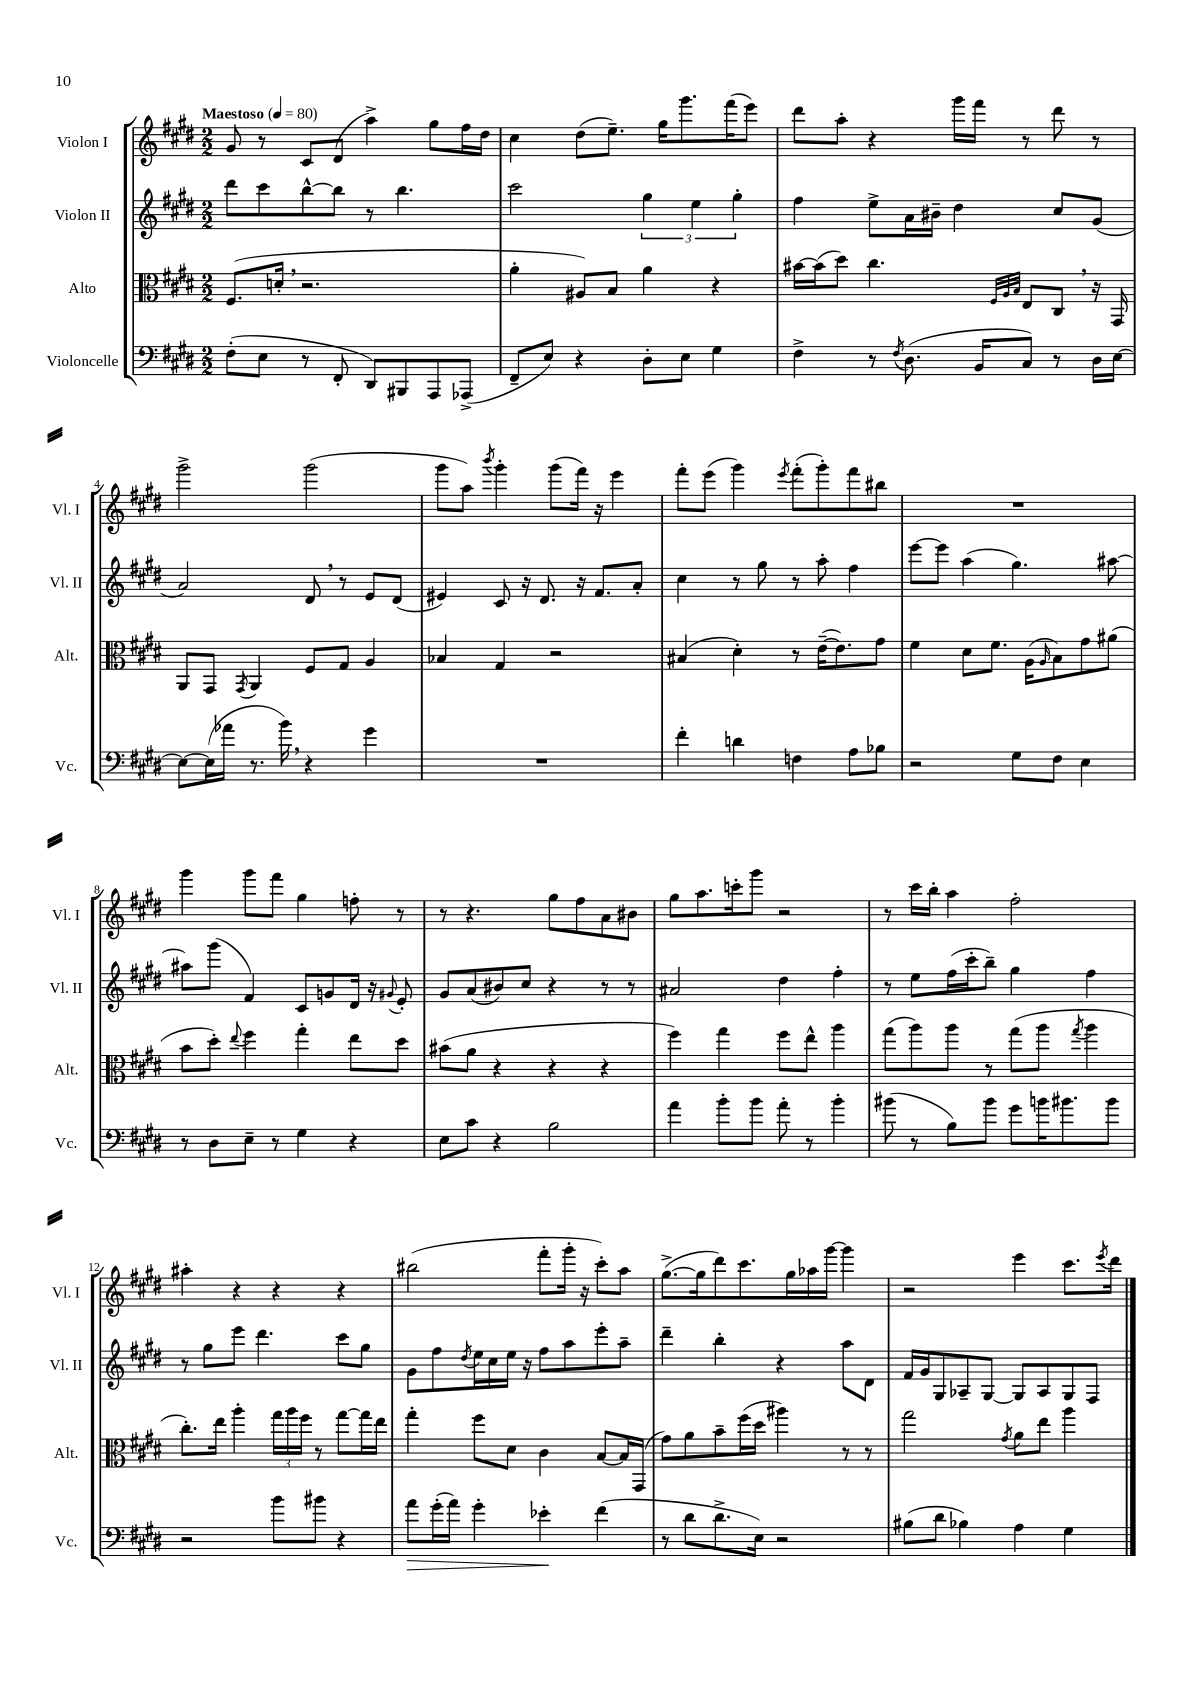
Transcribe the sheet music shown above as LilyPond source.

<<
\new StaffGroup <<
\new Staff = "s0" \with { instrumentName = "Violon I" shortInstrumentName = "Vl. I" } {
    \clef treble \key e \major \numericTimeSignature \time 2/2 \tempo "Maestoso" 4 = 80
    gis'8 r8 cis'8 dis'8( a''4->) gis''8 fis''16 dis''16 |
    cis''4 dis''8( e''8.--) gis''16 gis'''8. fis'''16( e'''8) |
    dis'''8 a''8-. r4 gis'''16 fis'''16 r8 dis'''8 r8 |
    gis'''2-> gis'''2( |
    gis'''8 a''8) \acciaccatura { b'''8 } gis'''4-. gis'''8( fis'''16) r16 e'''4 |
    fis'''8-. e'''8( gis'''4) \acciaccatura { e'''8 } fis'''8-.( gis'''8-.) fis'''8 bis''8 |
    R1 |
    gis'''4 gis'''8 fis'''8 gis''4 f''8-. r8 |
    r8 r4. gis''8 fis''8 a'8 bis'8 |
    gis''8 a''8. c'''16-. gis'''8 r2 |
    r8 cis'''16 b''16-. a''4 fis''2-. |
    ais''4-. r4 r4 r4 |
    bis''2( fis'''8-. gis'''16-. r16 cis'''8-.) a''8 |
    gis''8.~->( gis''16 dis'''8) cis'''8. gis''16 aes''16 gis'''16~ gis'''4 |
    r2 e'''4 cis'''8. \acciaccatura { e'''8 } dis'''16 \bar "|." |
}
\new Staff = "s1" \with { instrumentName = "Violon II" shortInstrumentName = "Vl. II" } {
    \clef treble \key e \major \numericTimeSignature \time 2/2
    dis'''8 cis'''8 b''8~-^ b''8 r8 b''4. |
    cis'''2 \tuplet 3/2 { gis''4 e''4 gis''4-. } |
    fis''4 e''8-> a'16 bis'16-- dis''4 cis''8 gis'8( |
    a'2) dis'8 \breathe r8 e'8 dis'8( |
    eis'4) cis'8 r16 dis'8. r16 fis'8. a'8-. |
    cis''4 r8 gis''8 r8 a''8-. fis''4 |
    e'''8~ e'''8 a''4( gis''4.) ais''8~ |
    ais''8 gis'''8( fis'4) cis'8 g'8 dis'16 r16 \appoggiatura { gis'8 } e'8-. |
    gis'8 a'8( bis'8) cis''8 r4 r8 r8 |
    ais'2 dis''4 fis''4-. |
    r8 e''8 fis''16( cis'''16-. b''8--) gis''4 fis''4 |
    r8 gis''8 e'''8 dis'''4. cis'''8 gis''8 |
    gis'8 fis''8 \acciaccatura { dis''8 } e''16 cis''16 e''16 r16 fis''8 a''8 e'''8-. a''8-- |
    dis'''4-- b''4-. r4 a''8 dis'8 |
    fis'16 gis'16 gis8 aes8-- gis8~ gis8 aes8 gis8 fis8 \bar "|." |
}
\new Staff = "s2" \with { instrumentName = "Alto" shortInstrumentName = "Alt." } {
    \clef alto \key e \major \numericTimeSignature \time 2/2
    fis8.( d'16-. \breathe r2. |
    a'4-. ais8) b8 a'4 r4 |
    bis'16~ bis'16( dis''8) cis''4. \grace { fis32 a32 b32 } e8 cis8 \breathe r16 gis,16 |
    a,8 gis,8 \acciaccatura { gis,8 } a,4 fis8 gis8 a4 |
    bes4 gis4 r2 |
    bis4( dis'4-.) r8 e'16~--( e'8.) gis'8 |
    fis'4 dis'8 fis'8. a16( \grace { a16 } b8) gis'8 ais'8( |
    b'8 dis''8-.) \appoggiatura { e''8 } fis''4 gis''4-. e''8 dis''8 |
    bis'8( a'8 r4 r4 r4 |
    fis''4) gis''4 fis''8 e''8-^ a''4 |
    gis''8( a''8) a''8 r8 gis''8( a''8 \acciaccatura { gis''8 } a''4 |
    cis''8.-.) e''16 a''4-. \tuplet 3/2 { gis''16 a''16 fis''16 } r8 gis''8~ gis''16 e''16 |
    gis''4-. fis''8 dis'8 cis'4 b8~ b16 gis,16( |
    gis'8) a'8 b'8-- fis''16( dis''16 ais''4) r8 r8 |
    gis''2 \acciaccatura { gis'8 } a'8 e''8 a''4 \bar "|." |
}
\new Staff = "s3" \with { instrumentName = "Violoncelle" shortInstrumentName = "Vc." } {
    \clef bass \key e \major \numericTimeSignature \time 2/2
    fis8-.( e8 r8 fis,8-. dis,8) bis,,8 a,,8 aes,,8->( |
    fis,8-- e8) r4 dis8-. e8 gis4 |
    fis4-> r8 \acciaccatura { fis8 } dis8.( b,16 cis8) r8 dis16 e16~ |
    e8~ e16( aes'16 r8. b'16) \breathe r4 gis'4 |
    R1 |
    fis'4-. d'4 f4 a8 bes8 |
    r2 gis8 fis8 e4 |
    r8 dis8 e8-- r8 gis4 r4 |
    e8 cis'8 r4 b2 |
    a'4 b'8-. b'8 a'8-. r8 b'4-. |
    bis'8( r8 b8) bis'8 gis'8 b'16 bis'8. bis'8 |
    r2 b'8 bis'8 r4 |
    a'8\> gis'16-.( a'16) gis'4-. ees'4-.\! fis'4( |
    r8 dis'8 dis'8.-> e16) r2 |
    bis8( dis'8 bes4) a4 gis4 \bar "|." |
}
>>
>>
